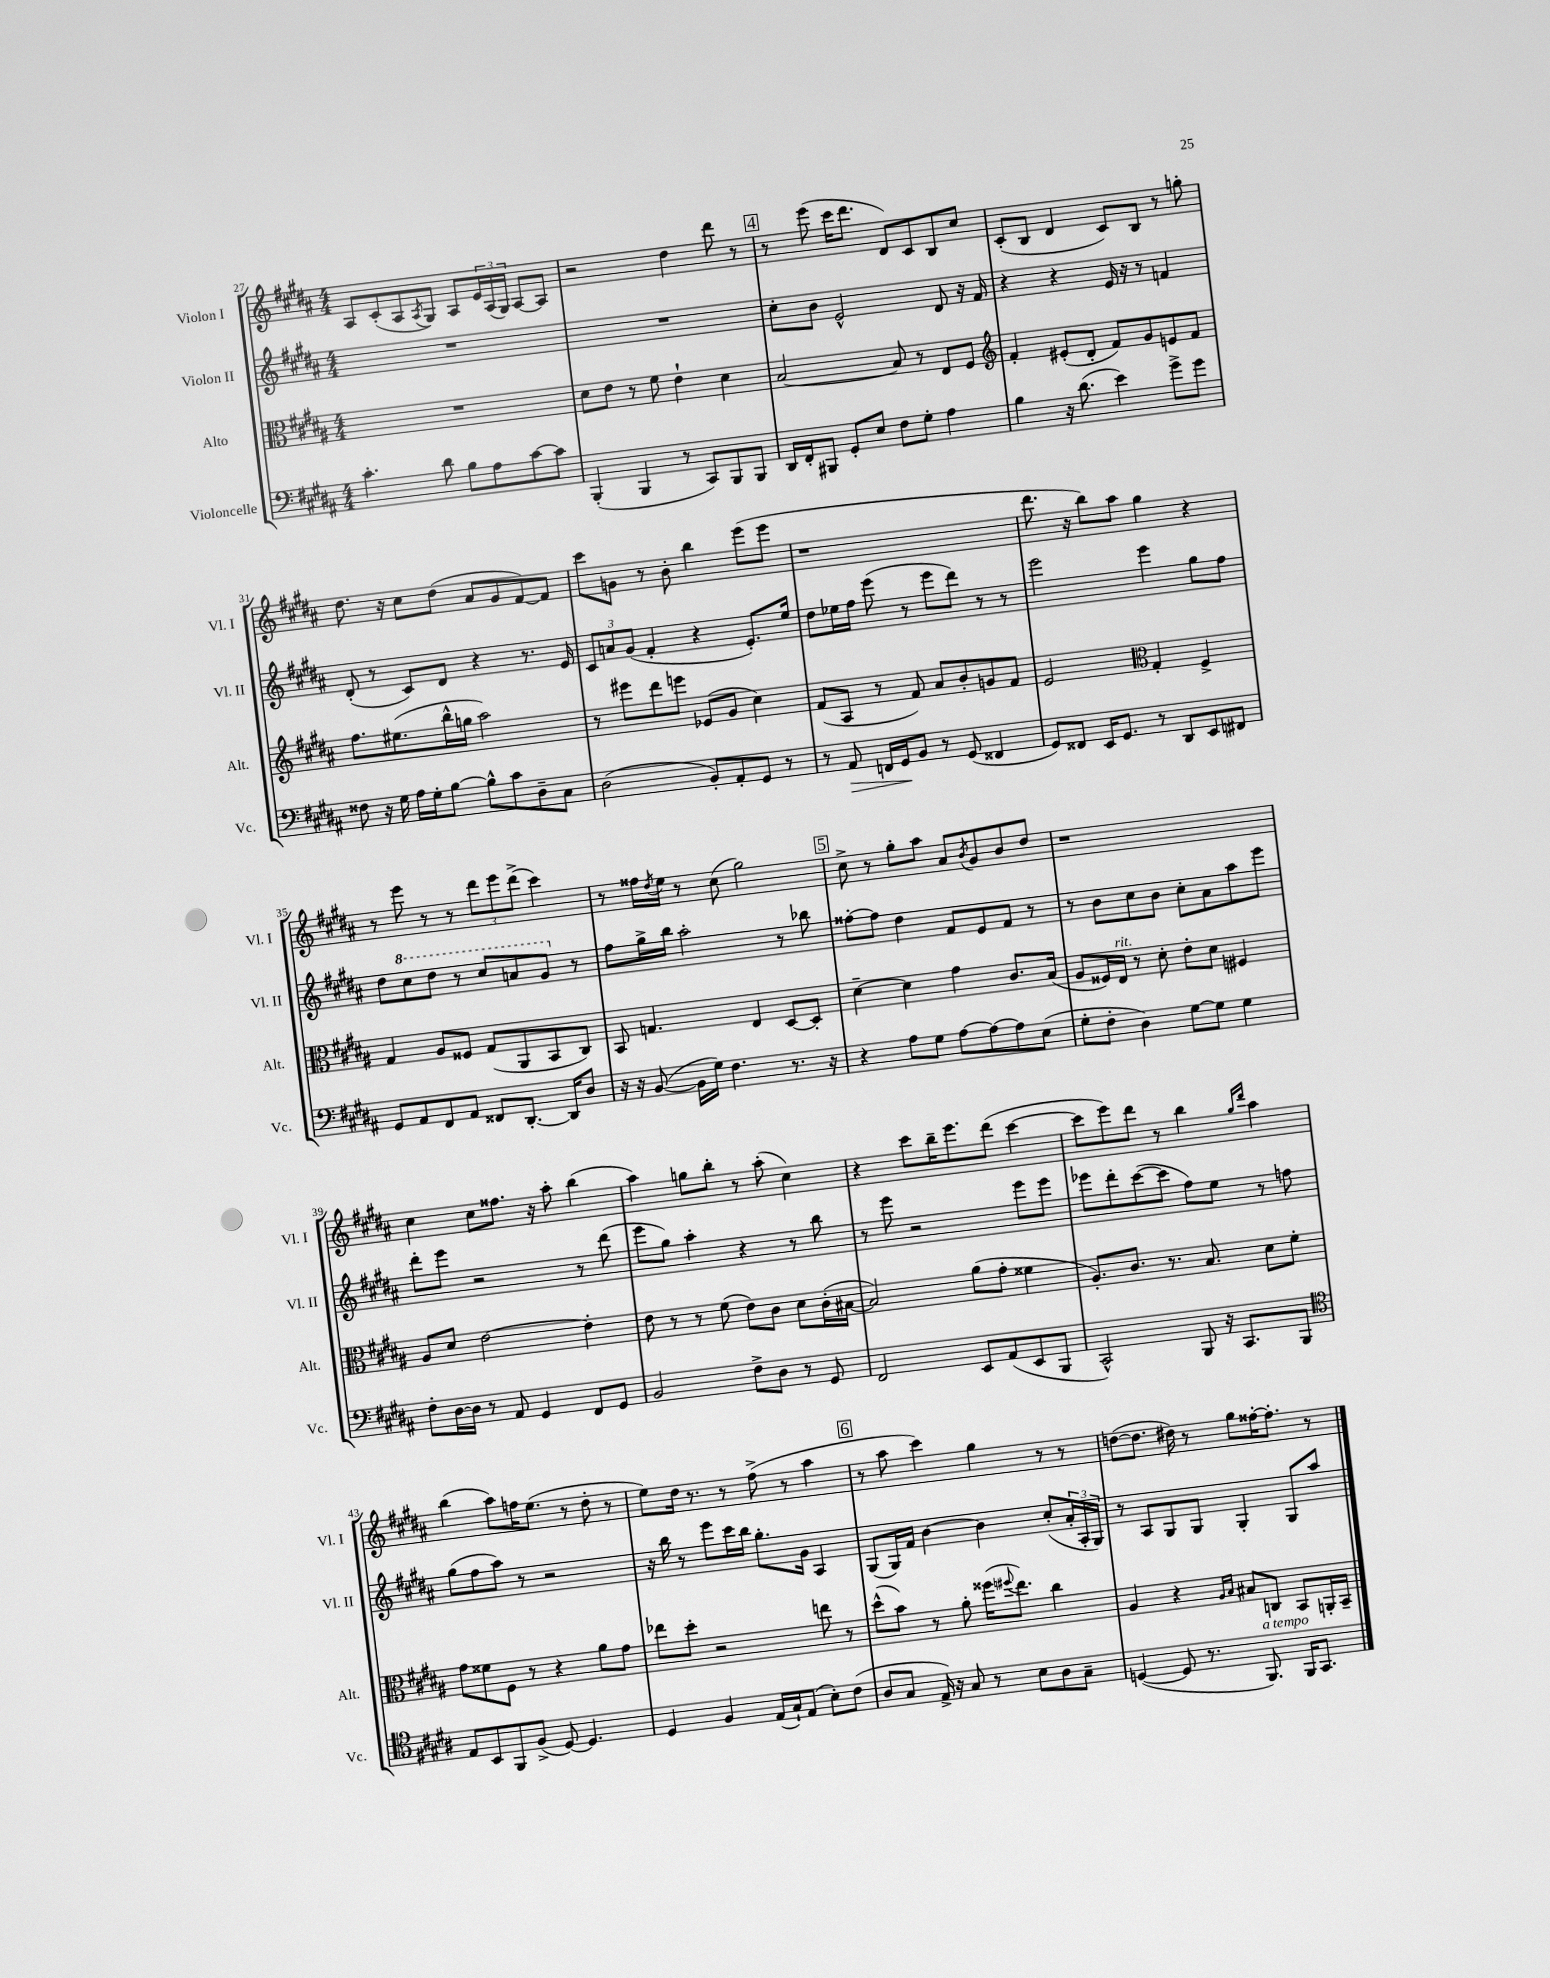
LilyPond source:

<<
\new StaffGroup <<
\new Staff = "s0" \with { instrumentName = "Violon I" shortInstrumentName = "Vl. I" } {
    \clef treble \key b \major \numericTimeSignature \time 4/4
    ais8 cis'8-.( ais8 \acciaccatura { ais8 } gis8) ais8 \tuplet 3/2 { e'16 ais16( gis16) } ais8~ ais8 |
    r2 dis''4 dis'''8 r8 |
    \mark \markup { \box "4" } r8 e'''8( cis'''16 dis'''8. dis'8) cis'8 b8 cis''8 |
    cis'8-.( b8 dis'4 cis'8) b8 r8 g''8-. |
    dis''8. r16 cis''8 dis''8( ais'8 gis'8 fis'8~) fis'8 |
    cis'''8 g'8 r8 b'8-. b''4 e'''8( e'''8 |
    r1 |
    dis'''8. r16 b''8) ais''8 gis''4 r4 |
    r8 e'''8 r8 r8 \tuplet 3/2 { dis'''8 e'''8 dis'''8->( } cis'''4) |
    r8 fisis''16 \acciaccatura { dis''8 } e''16 r8 cis''8( gis''2) |
    \mark \markup { \box "5" } cis''8-> r8 gis''8-. ais''8 ais'8 \acciaccatura { b'8 } gis'8 b'8 dis''8 |
    r1 |
    cis''4 cis''8 fisis''8. r16 ais''8-. b''4( |
    ais''4) g''8 b''8-. r8 ais''8-.( cis''4) |
    r4 cis'''8 b''16-- e'''8. dis'''8( cis'''4~ |
    cis'''8 e'''8) dis'''8 r8 b''4 \grace { gis''16 dis'''16 } ais''4 |
    b''4( ais''8) f''16 e''8.( r8 dis''8-. r8 |
    e''8) dis''16 r8. r8 fis''8->( r8 ais''4 |
    \mark \markup { \box "6" } r8 ais''8 cis'''4) gis''4 r8 r8 |
    d''8~( d''8. dis''16) r8 gis''8 fisis''16~-. fisis''8.-. r8 \bar "|." |
}
\new Staff = "s1" \with { instrumentName = "Violon II" shortInstrumentName = "Vl. II" } {
    \clef treble \key b \major \numericTimeSignature \time 4/4
    R1 |
    R1 |
    \mark \markup { \box "4" } cis''8-. b'8 e'2-^ dis'8 r16 fis'16 |
    r4 r4 e'16 r16 r8 f'4 |
    dis'8-.( r8 cis'8) dis'8 r4 r8. e'16 |
    \tuplet 3/2 { cis'8 a'8 gis'8( } fis'4-. r4 e'8.-.) e''16 |
    dis''8 ees''16 fis''16 e'''8( r8 e'''8 dis'''8) r8 r8 |
    e'''2 e'''4 gis''8 fis''8 |
    dis''8 \ottava #1 cis'''8 dis'''8 r8 cis'''8 a''8 gis''8 \ottava #0 r8 |
    fis''8 gis''16-> b''16 ais''2-. r8 bes''8 |
    \mark \markup { \box "5" } fisis''8~-. fisis''8 dis''4 fis'8 e'8 fis'8 r8 |
    r8 b'8 cis''8 b'8 cis''8-. ais'8 ais''8 e'''8 |
    dis'''8-. e'''8 r2 r8 dis'''8( |
    e'''8 gis''8) ais''4-. r4 r8 b''8 |
    r8 e'''8 r2 e'''8 e'''8 |
    ees'''8 dis'''8-. cis'''8~( cis'''8 fis''8) e''8 r8 f''8 |
    gis''8( fis''8 ais''8) r8 r2 |
    r16 b''16 r8 e'''8 cis'''16 b''16 gis''8.-. gis'16 ais4 |
    \mark \markup { \box "6" } gis8( gis16) fis'16 b'4~ b'4 cis''8-.( \tuplet 3/2 { ais'16-. ais16-. gis16) } |
    r8 ais8 gis8 gis8 gis4-. gis8 ais''8 \bar "|." |
}
\new Staff = "s2" \with { instrumentName = "Alto" shortInstrumentName = "Alt." } {
    \clef alto \key b \major \numericTimeSignature \time 4/4
    R1 |
    dis'8 e'8 r8 fis'8 e'4-! dis'4 |
    \mark \markup { \box "4" } b2~ b8 r8 e8 fis8 |
    \clef treble fis'4-. eis'8-.( dis'8-. fis'8) gis'8 e'8 fis'8 |
    fis''8. eis''8.( b''16-^ g''16 ais''2) |
    r8 eis'''8 dis'''8 e'''8 ees'8( gis'8 cis''4) |
    fis'8( ais8 r8 fis'8) ais'8 b'8-. g'8 fis'8 |
    e'2 \clef alto gis4-. fis4-> |
    gis4 ais8 fisis8 gis8( ais,8 b,8 cis8) |
    b,8 g4. e4 dis8~ dis8-. |
    \mark \markup { \box "5" } dis'4~-- dis'4 gis'4 cis'8. b16( |
    ais8 fisis16) e16^\markup { \italic "rit." } r8 dis'8-. e'8-. dis'8 fis4 |
    ais8 dis'8 e'2~ e'4-. |
    e'8 r8 r8 fis'8( e'8) cis'8 dis'8 cis'16-.( bis16~ |
    bis2) ais'8( gis'8-. fisis'4 |
    ais8.-.) cis'8. r8. b8. dis'8 fis'8-. |
    gis'8 fisis'8 fis8 r8 r4 ais'8 gis'8 |
    ees''8 dis''8-. r2 e''8 r8 |
    \mark \markup { \box "6" } dis''8-^( b'8) r8 ais'8-. fisis''16( \appoggiatura { fis''8 } e''8.) cis''4 |
    ais4 r4 \grace { ais16 b16 } bis8 c8 b,8 a,16-. b,16-- \bar "|." |
}
\new Staff = "s3" \with { instrumentName = "Violoncelle" shortInstrumentName = "Vc." } {
    \clef bass \key b \major \numericTimeSignature \time 4/4
    cis'4.-. dis'8 b8 ais8 cis'8~ cis'8 |
    b,,4-.( b,,4 r8 cis,8) b,,8 b,,8 |
    \mark \markup { \box "4" } dis,16 fis,16-. bis,,8 gis,8-. e8 fis8 gis8-. ais4 |
    b4 r16 dis'8.( e'4) gis'8-> gis'8 |
    fisis8 r16 gis16 ais16 gis16-. b8~ b8-^ cis'8 dis8-- cis8 |
    dis2( b,8-.) ais,8-. gis,8 r8 |
    r8 ais,8\> f,16 gis,16\! b,8 r8 gis,8( fisis,4 |
    gis,8) fisis,8 e,16 gis,8. r8 dis,8 e,8 fis,8 |
    gis,8 ais,8 fis,8 ais,8 fisis,8 dis,8.~-. dis,16 dis8 |
    r16 r16 b,8~( b,16 gis16) fis4. r8. r16 |
    \mark \markup { \box "5" } r4 ais8 gis8 ais8~ ais8~ ais8 e8( |
    gis8-. fis8-. dis4) gis8~ gis8 gis4 |
    fis8-. dis16~ dis16 r8 ais,8 gis,4 fis,8 gis,8 |
    b,2 fis8-> dis8 r8 gis,8 |
    fis,2 e,8 ais,8( e,8 b,,8 |
    cis,2-^) b,,8 r16 cis,8. b,,8 |
    \clef tenor e8 b,8 fis,8 fis8->( dis8~) dis4. |
    dis4 fis4 e16( gis16-!) e8( b8-.) cis'8( |
    \mark \markup { \box "6" } ais8 gis8 e16->) r16 gis8 r8 b8 ais8 gis8-- |
    d4~( d8 r8. fis,8.^\markup { \italic "a tempo" }) fis,16 gis,8. \bar "|." |
}
>>
>>
\layout { \context { \Score currentBarNumber = #27 } }
